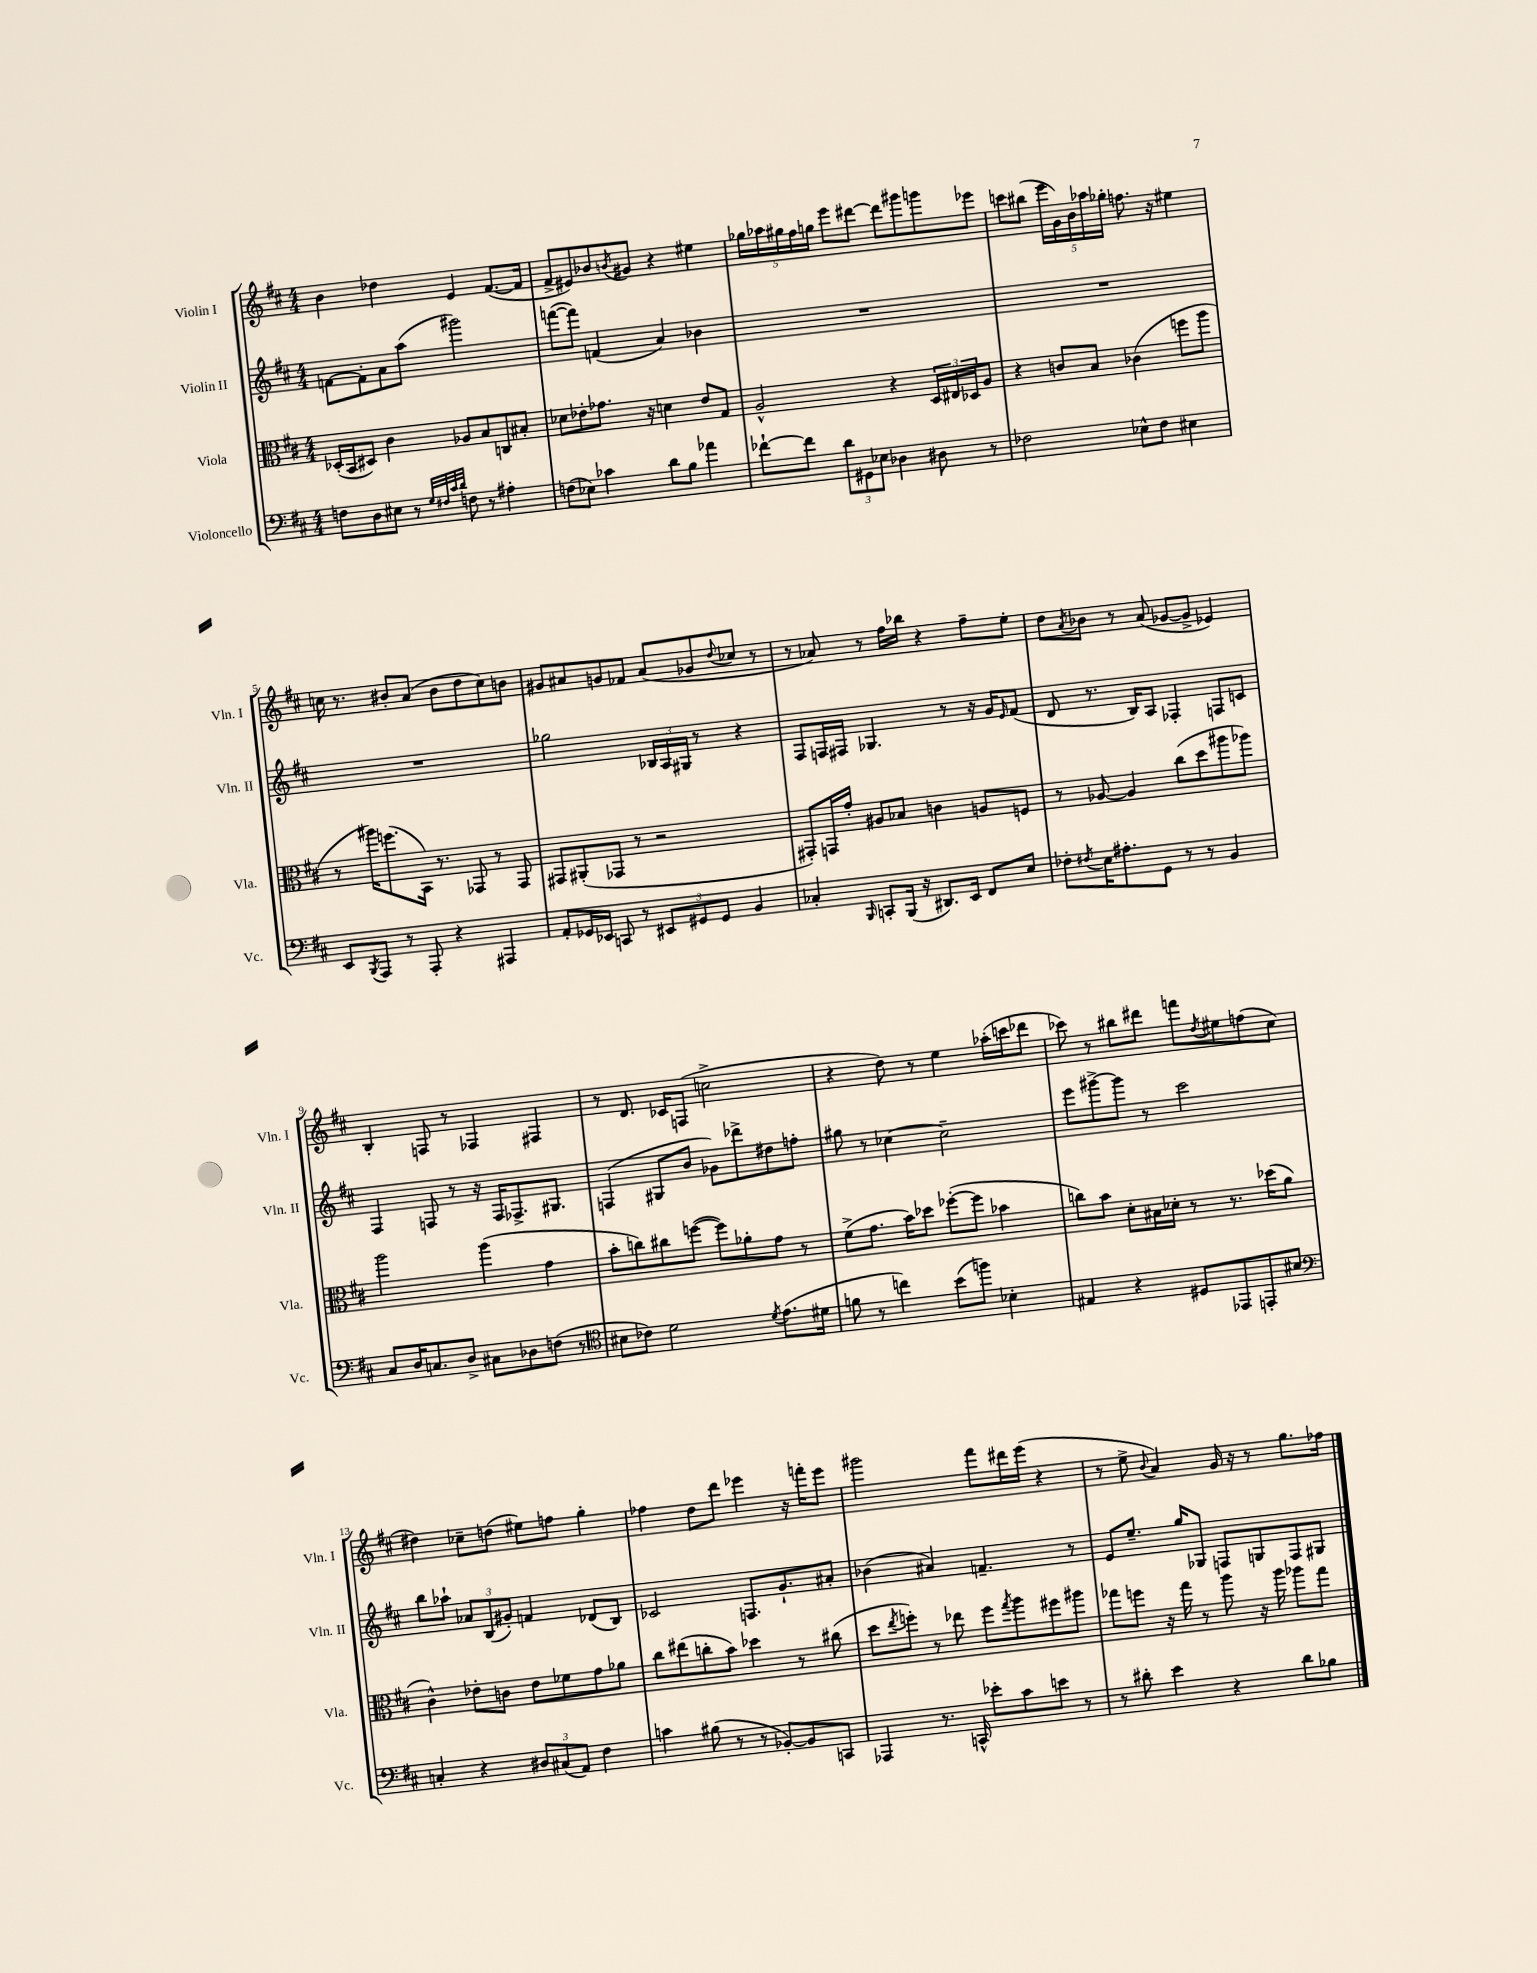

**kern	**kern	**kern	**kern
*staff4	*staff3	*staff2	*staff1
*clefF4	*clefC3	*clefG2	*clefG2
*k[f#c#]	*k[f#c#]	*k[f#c#]	*k[f#c#]
*M4/4	*M4/4	*M4/4	*M4/4
8F\L	(16D-'/LL	[8f\L	4b\
.	16BB/J	.	.
8D\	8D#/J)	8f'\]	.
8E#\J	4c#\	8a\	4dd-\
8r	.	(8aa\J	.
32qqG/LLL	.	.	.
32qqF#/	.	.	.
32qqc#/	.	.	.
32qqd/JJJ	.	.	.
8F\	8A-/L	2ggg#\)	4e/
8r	8B/	.	.
4A#'\	8C/	.	([8.f#/L
.	8B#'/J	.	.
.	.	.	16f#/]Jk
=	=	=	=
(8F\L	8d-\L	([8fff\L	8f#^/L
8E-\J)	8e-'\	8fff\]J)	8e#/)
4c-\	8.g-\J	(4f/	8b-/
.	.	.	8qb/
.	.	.	8g#/J
.	16r	.	.
8d\L	4d\	4a/)	4r
8B\J	.	.	.
4a-\	8e-/L	4b-\	4ee#\
.	8G/J	.	.
=	=	=	=
[8f-`\L	2A^^/	1r	20gg-\LL
.	.	.	20aa-\
.	.	.	20gg#\
8f-\]J	.	.	.
.	.	.	20ff#\
.	.	.	20gg\JJ
12d\L	.	.	8eee\L
12GG#\	.	.	.
.	.	.	[8ddd#\J
12E-\J	.	.	.
4D-\	4r	.	8ddd#\]L
.	.	.	8ggg#\
8D#\	24D/LL	.	8ggg\
.	24E#/	.	.
.	24D-/J	.	.
8r	8A/J	.	8eee-\J
=	=	=	=
2F-\	4r	1r	8ccc\L
.	.	.	(8bb#\J
.	8c/L	.	20eee\LL
.	.	.	20g\)
.	.	.	20b\
.	8B/J	.	.
.	.	.	20aa-\
.	.	.	20gg-'\JJ
8E-^^\L	(4c-\	.	8.ff\
8F-\J	.	.	.
.	.	.	16r
4E#\	8ff\L	.	4ee#\
.	8aa\J	.	.
=	=	=	=
8EE/L	8r	1r	16cc\
.	.	.	8.r
8qBBB/	.	.	.
8AAA/J	16aa#\LK)	.	.
.	(8.ff\	.	.
8r	.	.	8b#'/L
8AAA'/	16BB\Jk)	.	(8a/J
.	8.r	.	.
4r	.	.	8b#\L
.	8GG-/	.	8dd\
4AAA#/	8r	.	8cc\)
.	8GG-/	.	8b\J
=	=	=	=
8AA'/L	8GG#/L	2gg-\	8g#/L
16GG-/L	(8AA#'/	.	8a#/
16EE-/JJ	.	.	.
8CC/	8GG-/J	.	8g/
8r	8r	.	8f-/J
12EE#/L	2r	24B-/LL	(8a#/L
.	.	24A/	.
12GG#/	.	24G#/JJ	.
.	.	8r	8g-/
12GG#/J	.	.	.
.	.	.	8qqdd/
4BB/	.	4r	8cc-/J
.	.	.	8r
=	=	=	=
4C-'/	8GG#'/L)	8F#/L	8r
.	16GG/L	16F/L	8a-/)
.	16g'/JJ	16F#/JJ	.
16qqBBB/	.	.	.
8CC'/L	8A#/L	4.G-/	8r
(16BBB/Jk	8B-/J	.	16ff#\LL
16r	.	.	16bb-\JJ
8.DD#/L)	4c\	.	4r
.	.	8r	.
16EE/Jk	.	.	.
8FF#/L	8A/L	16r	8ff#~\L
.	.	16g/LK	.
.	.	16qqe/	.
8E/J	8F/J	(8f#/J	8ee'\J
=	=	=	=
8F-'\L	8r	8d/	8dd\L
8qF#/	.	.	8qa/
16E\K	[8A-/	8.r	8b-\J
8.A#'\	.	.	.
.	4A-/]	.	8r
.	.	16B/LK)	.
8GG\J	.	8A/J	(8a/
8r	(8cc#\L	4F-'/	[8g-/L
8r	8dd\	.	8g-^/]J
4BB/	8aa#\	8F/L	4e-/)
.	8aa-\J)	8c/J	.
=	=	=	=
8C#/L	2aa\	4F#/	4B'/
16D/K	.	.	.
8.C/	.	.	.
.	.	8F/	8F/
8D^/J	.	8r	8r
8C#\L	(4aa\	16r	4F-/
.	.	16F/LK	.
8D-\	.	8.F-^/	.
(8F\J	4g\	.	4F#/
.	.	8.G#/J	.
8r	.	.	.
=	=	=	=
*clefC4	*	*	*
8B#\L	8b'\L	(4F/	8r
8c-\J)	8cc\)	.	8.d/
2d\	8cc#\	8G#/L	.
.	.	.	16c-/LK
.	([8ff\J	8b/J	(8F/J
.	8ff\]L)	8g-\L)	2cc^\
.	8a-'\	8ddd-^\	.
8qd/	.	.	.
(8.e\L	8g\J	8dd#\	.
.	8r	8ff'\J	.
16d#\Jk	.	.	.
=	=	=	=
8f\	(8f#^\L	8gg#\	4r
8r	8.g\J	8r	.
4cc\)	.	[4cc-\	8dd\)
.	16b\LK)	.	.
.	8dd-\J	.	8r
(8b\L	([8ff-'\L	2cc-~\]	4ee\
8ff\J)	8ff-\]J	.	.
4B-'\	4b-\	.	(16aa-'\LL
.	.	.	16ccc\J
.	.	.	8ddd-\J
=	=	=	=
4E#/	8cc\L)	8eee\L	8ccc-\)
.	8b\J	[8ggg#^\	8r
4r	8d'\L	8ggg#\]J	8bb#\L
.	16B#\L	8r	8ddd#\J
.	16d-'\JJ	.	.
8D#/L	8r	2ccc#\	8fff\L
.	.	.	8qdd/
8EE-/	8.r	.	8ee#\
8EE'/	.	.	(8ff\
.	(16dd-\LK	.	.
8B#/J	8a\J	.	8cc#\J
=	=	=	=
*clefF4	*	*	*
4C'/	4c#^^\)	8bb\L	4dd#\)
.	.	8aa-`\J	.
4r	8e-'\L	12a-/L	8cc-~\L
.	.	(12B/	.
.	8c\J	.	(8dd\J
.	.	12g#'/J)	.
12D#/L	8e-\L	4f/	8ee#\L)
(12C#/	.	.	.
.	8f-\	.	8ff\J
12AA/J)	.	.	.
4F#\	8g\	(8d-/L	4gg'\
.	8a-\J	8B/J)	.
=	=	=	=
4c\	8cc#\L	2c-/	4ff-\
.	(8ee#\	.	.
(8B#\	8cc'\	.	8dd\L
8r	8b\J)	.	8ddd\J
8r	4dd-\	8.F/L	4eee-\
[8BB-'/L)	.	.	.
.	.	8.g`/	.
8BB-/]	8r	.	16r
.	.	.	16fff'\LK
8CC/J	(8cc#\	8a#'/J	8eee-\J
=	=	=	=
4AAA-/	8dd\L	(4b-\	2ggg#\
.	8qee/	.	.
.	8ff'\J)	.	.
8.r	8r	4a#/)	.
.	8ee-\	.	.
16CC^^/	.	.	.
8e-'\L	8ff\L	4.f~/	8fff#\L
.	8qgg/	.	.
8c#\	8aa\	.	16ddd#\L
.	.	.	(16eee\JJ
8e\J	8ff#\	.	4r
8r	8aa#\J	8r	.
=	=	=	=
8r	8gg-\L	8e/L	8r
8d#'\	8ff\J	8.ee~/J	8ee^\
.	.	.	8qqb/
4e\	16r	.	4a/)
.	16gg-\	16gg/LK	.
.	8r	8G-/J	.
4r	8aa\	8F/L	16g/
.	.	.	16r
.	16r	8G/	8r
.	16aa\	.	.
8d#\L	8aa-\L	8F/	8.gg\L
8B-\J	8gg-\J	8G#/J	.
.	.	.	16ff-\Jk
==	==	==	==
*-	*-	*-	*-
